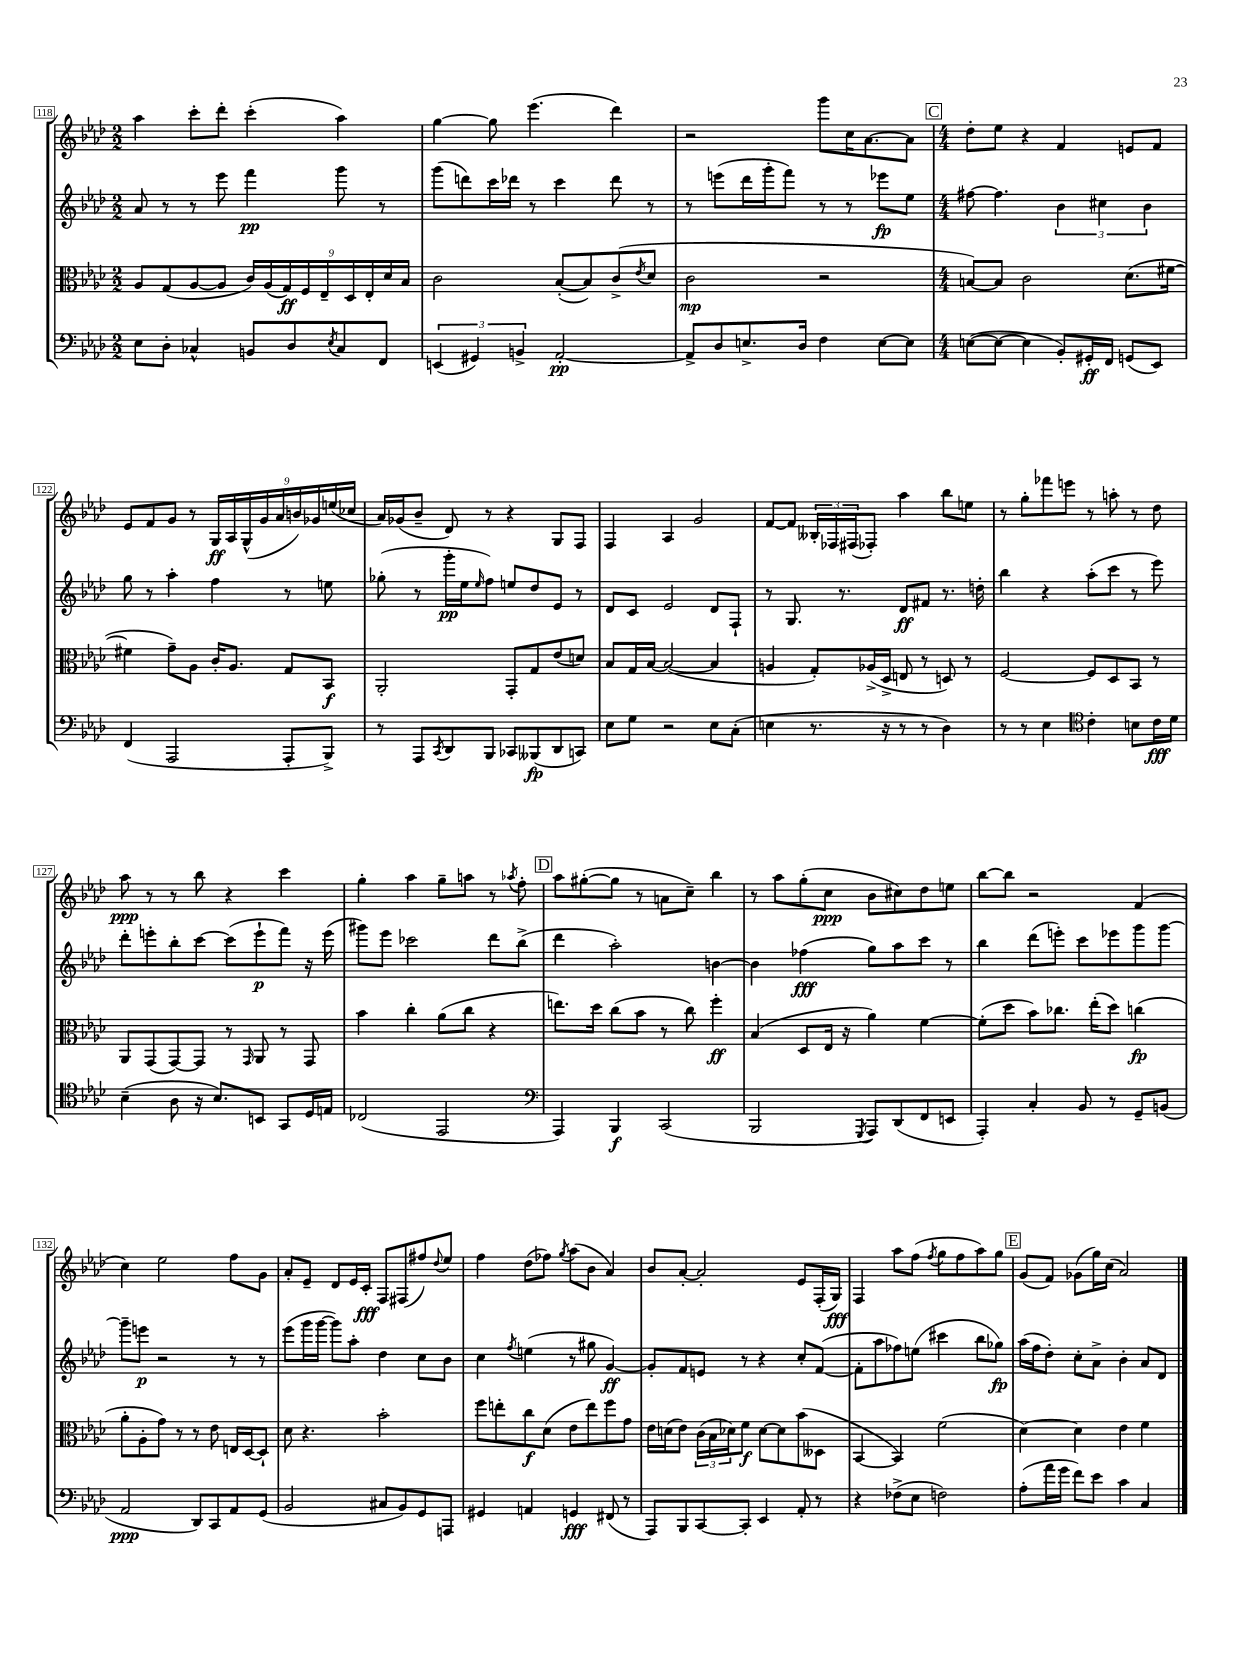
<<
\new StaffGroup <<
\new Staff = "s0" {
    \clef treble \key aes \major \numericTimeSignature \time 2/2
    aes''4 c'''8-. des'''8-. c'''4-.( aes''4) |
    g''4~ g''8 ees'''4.( des'''4) |
    r2 g'''8 c''16 aes'8.~ aes'8 |
    \mark \markup { \box "C" } \numericTimeSignature \time 4/4 des''8-. ees''8 r4 f'4 e'8 f'8 |
    ees'8 f'8 g'8 r8 \tuplet 9/8 { g16\ff aes16 g16-^( g'16 aes'16 b'16) ges'16 e''16( ces''16 } |
    aes'16) ges'16( bes'8-- des'8) r8 r4 g8 f8 |
    f4 aes4 g'2 |
    f'8~ f'8 \tuplet 3/2 { beses16-. fes16 fis16( } fes8-.) aes''4 bes''8 e''8 |
    r8 g''8-. fes'''8 e'''8 r8 a''8-. r8 des''8 |
    aes''8\ppp r8 r8 bes''8 r4 c'''4 |
    g''4-. aes''4 g''8-- a''8 r8 \acciaccatura { aes''8 } f''8-. |
    \mark \markup { \box "D" } aes''8 gis''8~-.( gis''8 r8 a'8 c''8--) bes''4 |
    r8 aes''8 g''8-.( c''8\ppp bes'8 cis''8) des''8 e''8 |
    bes''8~ bes''8 r2 f'4( |
    c''4) ees''2 f''8 g'8 |
    aes'8-. ees'8-- des'8 ees'16 c'16-.\fff f8 fis8( fis''8) \appoggiatura { des''8 } ees''8 |
    f''4 des''8( fes''8) \acciaccatura { g''8 } aes''8( bes'8 aes'4) |
    bes'8 aes'8~-. aes'2-. ees'8 f16-.( g16\fff) |
    f4 aes''8 f''8( \acciaccatura { f''8 } g''8 f''8 aes''8) g''8 |
    \mark \markup { \box "E" } g'8( f'8) ges'8( g''16) c''16( aes'2) \bar "|." |
}
\new Staff = "s1" {
    \clef treble \key aes \major \numericTimeSignature \time 2/2
    aes'8 r8 r8 ees'''8 f'''4\pp g'''8 r8 |
    g'''8( d'''8) c'''16 des'''16 r8 c'''4 des'''8 r8 |
    r8 e'''8( des'''16 g'''16-. f'''8) r8 r8 ees'''8\fp ees''8 |
    \mark \markup { \box "C" } \numericTimeSignature \time 4/4 fis''8~ fis''4. \tuplet 3/2 { bes'4 cis''4 bes'4 } |
    g''8 r8 aes''4-. f''4 r8 e''8 |
    ges''8-.( r8 g'''16-.\pp ees''16 \grace { ees''16 } f''8) e''8 des''8 ees'8 r8 |
    des'8 c'8 ees'2 des'8 f8-! |
    r8 g8. r8. des'8\ff fis'8 r8. d''16-. |
    bes''4 r4 aes''8-.( c'''8 r8 ees'''8) |
    des'''8-. e'''8-. bes''8-. c'''8~ c'''8( e'''8-!\p f'''8) r16 e'''16( |
    gis'''8) ees'''8 ces'''2 des'''8 bes''8->( |
    \mark \markup { \box "D" } des'''4 aes''2-.) b'4~ |
    b'4 fes''4\fff( g''8) aes''8 c'''8 r8 |
    bes''4 des'''8( e'''8-.) c'''8 ees'''8 g'''8 g'''8~ |
    g'''8-- e'''8\p r2 r8 r8 |
    ees'''8( g'''16 g'''16~ g'''8) aes''8-. des''4 c''8 bes'8 |
    c''4 \acciaccatura { f''8 } e''4( r8 gis''8 g'4~\ff) |
    g'8-. f'8 e'8 r8 r4 c''8-. f'8~( |
    f'8-. aes''8 fes''8) e''8( cis'''4 bes''8 ges''8\fp) |
    \mark \markup { \box "E" } aes''16( f''16 des''8-.) c''8-. aes'8-> bes'4-. aes'8 des'8 \bar "|." |
}
\new Staff = "s2" {
    \clef alto \key aes \major \numericTimeSignature \time 2/2
    aes8 g8( aes8~ aes8 \tuplet 9/8 { c'16) aes16( g16\ff) f16 ees16-- des16 ees16-. des'16 bes16 } |
    c'2 bes8~-.( bes8) c'8->( \acciaccatura { ees'8 } des'8 |
    c'2\mp r2 |
    \mark \markup { \box "C" } \numericTimeSignature \time 4/4 b8~) b8 c'2 des'8.( fis'16~ |
    fis'4 g'8--) aes8 c'16-. aes8. g8 bes,8\f |
    aes,2-. g,8-. g8 ees'8( d'8) |
    bes8 g16 bes16~ bes2~( bes4 |
    a4 g8-.) aes16->( des16-> e8 r8 d8) r8 |
    f2~ f8 des8 bes,8 r8 |
    aes,8 g,8( g,8~) g,8 r8 \grace { g,16 } aes,8 r8 g,8 |
    bes'4 c''4-. aes'8( c''8 r4 |
    \mark \markup { \box "D" } e''8.) des''16 c''8( bes'8 r8 c''8) f''4-.\ff |
    bes4( des8 ees16 r16 aes'4) f'4~ |
    f'8-.( des''8 bes'8) ces''8. ees''16-.( des''8) c''4\fp( |
    aes'8-. aes8-. g'8) r8 r8 ees'8 e16 des16~ des8-! |
    des'8 r4. bes'2-. |
    f''8 e''8-. c''8\f des'8( ees'8 e''8) f''8 g'8 |
    ees'16 d'16( ees'8) \tuplet 3/2 { c'16( bes16 des'16) } f'8\f des'8~ des'8 bes'8( deses8 |
    bes,4~ bes,4) f'2( |
    \mark \markup { \box "E" } des'4~) des'4 ees'4 f'4 \bar "|." |
}
\new Staff = "s3" {
    \clef bass \key aes \major \numericTimeSignature \time 2/2
    ees8 des8-. ces4-^ b,8 des8 \acciaccatura { ees8 } ces8 f,8 |
    \tuplet 3/2 { e,4( gis,4) b,4-> } aes,2~-.\pp |
    aes,8-> des8 e8.-> des16 f4 e8~ e8 |
    \mark \markup { \box "C" } \numericTimeSignature \time 4/4 e8~( e8~ e4 bes,8-.) gis,16-.\ff f,16 g,8( ees,8) |
    f,4( aes,,2 aes,,8-. bes,,8->) |
    r8 aes,,8 \acciaccatura { c,8 } des,8 bes,,8 ces,8 beses,,8\fp( des,8 c,8) |
    ees8 g8 r2 ees8 c8-.( |
    e4 r8. r16 r8 r8 des4) |
    r8 r8 ees4 \clef tenor c'4-. b8 c'16\fff des'16 |
    bes4--( aes8 r16 bes8.) b,8 g,8 des16 e16 |
    ces2( ees,2 |
    \mark \markup { \box "D" } \clef bass aes,,4) bes,,4\f c,2( |
    bes,,2 \acciaccatura { g,,8 } aes,,8) des,8( f,8 e,8 |
    aes,,4-.) c4-. bes,8 r8 g,8-- b,8( |
    aes,2\ppp des,8) c,8 aes,8 g,8( |
    bes,2 cis8 bes,8) g,8 a,,8 |
    gis,4 a,4 g,4\fff fis,8( r8 |
    aes,,8) bes,,8 c,8~ c,8-. ees,4 aes,8-. r8 |
    r4 fes8->( ees8 f2) |
    \mark \markup { \box "E" } aes8-.( aes'16 g'16 f'8) ees'8 c'4 c4 \bar "|." |
}
>>
>>
\layout { \context { \Score currentBarNumber = #118 \override BarNumber.stencil = #(make-stencil-boxer 0.1 0.3 ly:text-interface::print) } }
